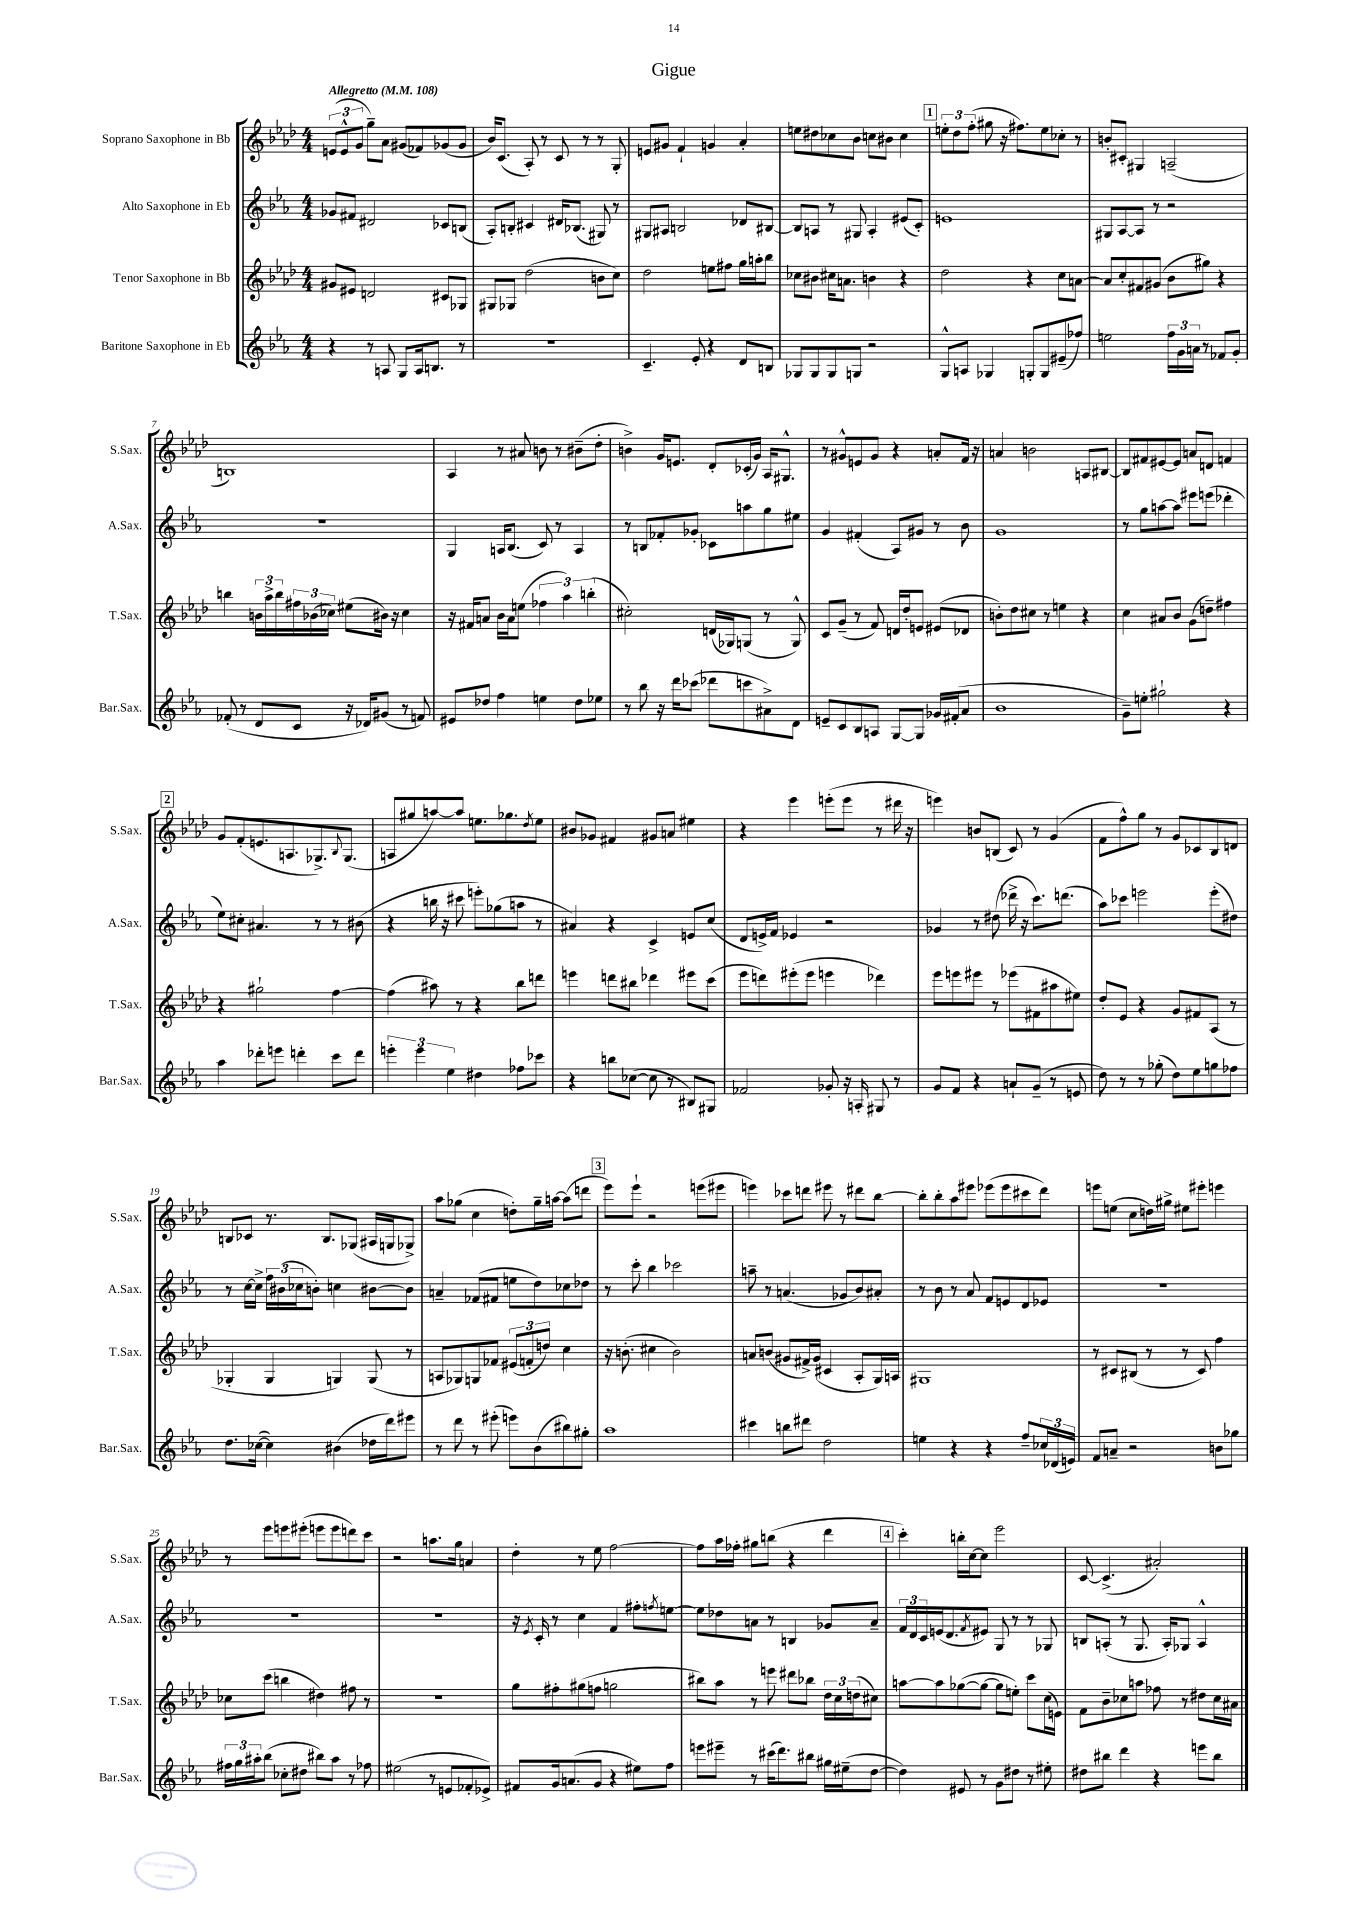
\header { title = "Gigue" }
<<
\new StaffGroup <<
\new Staff = "s0" \with { instrumentName = "Soprano Saxophone in Bb" shortInstrumentName = "S.Sax." } {
    \clef treble \key aes \major \numericTimeSignature \time 4/4 \tempo "Allegretto" 4 = 108
    \tuplet 3/2 { e'8( e'8-^ g'8 } g''8--) aes'8 gis'8( fes'8) ges'8( ges'8 |
    bes'16) c'8.( aes8-.) r8 c'8 r8 r8 g8-. |
    e'8 gis'8 f'4-! g'4 aes'4-. |
    e''8 dis''8 ces''8 bes'8 c''8 bis'8 c''4 |
    \mark \markup { \box "1" } \tuplet 3/2 { e''8-. des''8 f''8-.( } gis''8 r16 fis''8.) e''8 ces''8-. r8 |
    b'8-. cis'8-. gis4 a2--( |
    b1) |
    aes4 r8 ais'8 b'8 r8 bis'8--( des''8-. |
    b'4->) g'16 e'8. des'8-. ces'16-.( g'16) aes16 gis8.-^ |
    r8 gis'8-^ e'8 gis'8 r4 a'8-. f'16 r16 |
    a'4 b'2 a8 bis8~ |
    bis8 fis'8 eis'8~ eis'8 a'8 d'8 f'4 |
    \mark \markup { \box "2" } g'8 f'8-.( e'8. a8. ges8.->) \appoggiatura { bes8 } ges8.( |
    a8 gis''8 a''8~) a''8 e''8. ges''8. \acciaccatura { des''8 } e''8 |
    bis'8 ges'8 fis'4 gis'8 a'8 eis''4 |
    r4 ees'''4 e'''8-.( e'''8 r8 dis'''16 r16 |
    e'''4) b'8 b8( c'8) r8 g'4( |
    f'8 f''8-^) g''8 r8 g'8 ces'8 bes8 d'8 |
    b8 ces'8 r8. b8. ges8( ais16 g16 ges8->) |
    aes''8 ges''8( c''4 d''8-.) ges''16-- a''16~ a''8( d'''8 |
    \mark \markup { \box "3" } ees'''8) ees'''8-! r2 e'''8( eis'''8 |
    e'''4) ces'''8 d'''8 eis'''8 r8 dis'''8 bes''8~ |
    bes''8-. bes''8-. aes''8 eis'''8 ees'''8( ees'''8 cis'''8 des'''8) |
    e'''8 e''8( c''8 d''16) gis''16-> eis''8 eis'''8-. e'''4 |
    r8 ees'''8 e'''8 eis'''8-.( e'''8 e'''8 d'''8) c'''8 |
    r2 a''8. g''16 a'4 |
    des''4-. r8 ees''8 f''2~ |
    f''8 aes''16 fes''16-. gis''8 b''8( r4 des'''4 |
    \mark \markup { \box "4" } c'''4-.) b''16-. c''16~ c''8 ees'''2 |
    c'8~ c'4.->( ais'2-.) \bar "|." |
}
\new Staff = "s1" \with { instrumentName = "Alto Saxophone in Eb" shortInstrumentName = "A.Sax." } {
    \clef treble \key ees \major \numericTimeSignature \time 4/4
    ges'8 fis'8 dis'2 ces'8 b8( |
    aes8-.) b8-. cis'4 dis'16 bes8.( gis8) r8 |
    gis8 ais8 b2 des'8 bis8~ |
    bis8 a8 r8 gis8 a4-. eis'8( c'8-.) |
    \mark \markup { \box "1" } e'1 |
    gis8 aes8~ aes8 r8 r2 |
    r1 |
    g4 a16 bes8.( c'8) r8 a4 |
    r8 b8 fes'8-. ges'8-. ces'8 a''8 g''8 eis''8 |
    g'4 fis'4-.( aes8) gis'8 r8 bes'8 |
    g'1 |
    r8 g''8 a''8~ a''8 eis'''8 e'''8( des'''4-. |
    \mark \markup { \box "2" } ees''8) cis''8-. ais'4. r8 r8 bis'8( |
    r4 b''16 r16 cis'''8 e'''8-.) ges''8( a''8 r8 |
    ais'4) r4 c'4-> e'8 c''8( |
    d'8 e'16->) f'16 ees'4 r2 |
    ges'4 r8 dis''8( des'''16-> r16 c'''8.) d'''8.( |
    aes''8) ces'''8 e'''2 e'''8-.( dis''8) |
    r8 c''16~ c''16-> \tuplet 3/2 { f''16 bis'16( ces''16 } b'8-.) c''4 bis'8~ bis'8 |
    a'4-- fes'8( fis'8 e''8 d''8) ces''8 des''8 |
    \mark \markup { \box "3" } r8 c'''8-. bes''4 ces'''2 |
    a''8-- r8 a'4.( ges'8 bes'8) ais'8-. |
    r8 bes'8 r8 aes'8 f'8 e'8 d'8 ees'8 |
    R1 |
    R1 |
    R1 |
    r16 \acciaccatura { ees'8 } c'16-. r8 c''4 f'4 fis''8-. \acciaccatura { f''8 } e''8~ |
    e''8 des''8 a'8 r8 b4 ges'8 a'8-- |
    \mark \markup { \box "4" } \tuplet 3/2 { f'16 d'16 c'16 } e'16( d'8. \acciaccatura { f'8 } eis'8) g8 r8 r8 ges8 |
    b8 a8-.( r8 g8. a16-.) ges8 a4-^ \bar "|." |
}
\new Staff = "s2" \with { instrumentName = "Tenor Saxophone in Bb" shortInstrumentName = "T.Sax." } {
    \clef treble \key aes \major \numericTimeSignature \time 4/4
    gis'8 eis'8 d'2 cis'8 ges8 |
    gis8 ges8 des''2( b'8 c''8) |
    des''2 e''8 fis''8 g''16 a''16-. bes''8 |
    ces''8 bis'8 cis''16 a'8. b'4 r4 |
    \mark \markup { \box "1" } des''2 r4 c''8 a'8~ |
    a'8 c''8-. fis'8 gis'8( bes'8 gis''8) r4 |
    b''4 \tuplet 3/2 { b'16 aes''16-> b''16 } \tuplet 3/2 { fis''16 bes'16( ces''16) } eis''8( bis'16) r16 ces''4 |
    r16 fis'16 a'8 bes'16 a'16 e''8( \tuplet 3/2 { fes''4 aes''4) b''4-.( } |
    cis''2-.) d'16( ges16) g8( r8 g8-^) |
    c'8 g'8--( r8 f'8) d'16 des''16-. e'8 eis'8( des'8 |
    b'8-.) des''8 cis''8 r8 e''4 r4 |
    c''4 ais'8 bes'8 g'8( d''8--) fis''4 |
    \mark \markup { \box "2" } r4 gis''2-! f''4~ |
    f''4( ais''8) r8 r4 bes''8 d'''8 |
    e'''4 d'''8 bis''8 des'''4 eis'''8 c'''8( |
    ees'''8 d'''8) eis'''8-.( eis'''8 e'''4 des'''4) |
    ees'''8 e'''8 eis'''8 r8 ees'''8( fis'8 ais''8 eis''8) |
    des''8-. ees'8 r4 g'8 fis'8 aes8( r8 |
    ges4-. ges4 g4) g8( r8 |
    a8 ges8) g8 fes'8 \tuplet 3/2 { eis'8( f'8-. d''8) } c''4 |
    \mark \markup { \box "3" } r16 b'8.-.( cis''4 b'2) |
    a'8 b'8( gis'8 fis'16->) gis'16( cis'4 aes8-. g16) a16 |
    gis1 |
    r8 cis'8 bis8( r8 r8 cis'8) f''4 |
    ces''8 c'''8( b''4 dis''4) fis''8 r8 |
    r1 |
    g''8 fis''8-. gis''8( f''8 g''2 |
    bis''8) aes''8 r8 e'''8 dis'''8 bes''8 \tuplet 3/2 { des''16 c''16 d''16( } cis''8) |
    \mark \markup { \box "4" } a''8~ a''8 ges''8~( ges''8~ ges''8 e''8-.) c'''8 c''16( e'16) |
    f'8 bes'8-- ces''8 a''8 fes''8 r8 dis''8 ces''16 ais'16 \bar "|." |
}
\new Staff = "s3" \with { instrumentName = "Baritone Saxophone in Eb" shortInstrumentName = "Bar.Sax." } {
    \clef treble \key ees \major \numericTimeSignature \time 4/4
    r4 r8 a8 g8 a16 b8. r8 |
    r1 |
    c'4.-- ees'8-. r4 d'8 b8 |
    ges8 ges8 ges8 g8 r2 |
    \mark \markup { \box "1" } g8-^ a8 ges4 g8-. g8 eis'8--( fes''8) |
    e''2 \tuplet 3/2 { f''16 g'16 a'16 } r8 fes'8 g'8-. |
    fes'8-.( r8 d'8 c'8 r16 des'16) gis'8( r8 f'8) |
    eis'8 des''8 f''4 e''4 des''8 ees''8 |
    r8 bes''8 r16 d'''16 ces'''8( des'''8 c'''8 ais'8->) d'8 |
    e'8-- c'8 bes8 a8 g8~ g8 ges'16 fis'16-.( aes'8 |
    bes'1 |
    g'8--) e''8-. gis''2-! r4 |
    \mark \markup { \box "2" } aes''4 des'''8-. e'''8 d'''4-. c'''8 d'''8 |
    \tuplet 3/2 { e'''4-. e'''4 ees''4 } dis''4 fes''8 ces'''8 |
    r4 b''8 ces''8~( ces''8 r8 bis8) gis8 |
    fes'2 ges'8-. r16 a16-. gis8 r8 |
    g'8 f'8 r4 a'8-! g'8--( r8 e'8 |
    d''8) r8 r8 ges''8-.( d''8) ees''8 g''8 fes''8 |
    d''8. ces''16~( ces''4) bis'4( des''16 d'''16) eis'''8 |
    r8 d'''8 r8 eis'''8-.( e'''8) bes'8( bis''8) gis''8-. |
    \mark \markup { \box "3" } aes''1 |
    cis'''4 b''8 dis'''8 d''2 |
    e''4 r4 r4 f''8-- \tuplet 3/2 { ces''16 des'16( e'16) } |
    f'8 a'8-- r2 b'8 ges''8 |
    \tuplet 3/2 { fis''16 g''16 ais''16-. } bes''8( ces''8-. dis''8 bis''8) ais''8 r8 fes''8 |
    eis''2( r8 e'8 fes'8-. ees'8->) |
    fis'8 g'16 a'8.( g'8 r4 eis''8) f''8 |
    e'''8 eis'''8-- r8 cis'''16( d'''8.) bis''8 gis''16 eis''16--( d''8~ |
    \mark \markup { \box "4" } d''4) eis'8 r8 g'8 dis''8 r8 eis''8-. |
    dis''8 bis''8 d'''4 r4 e'''8 bis''8 \bar "|." |
}
>>
>>
